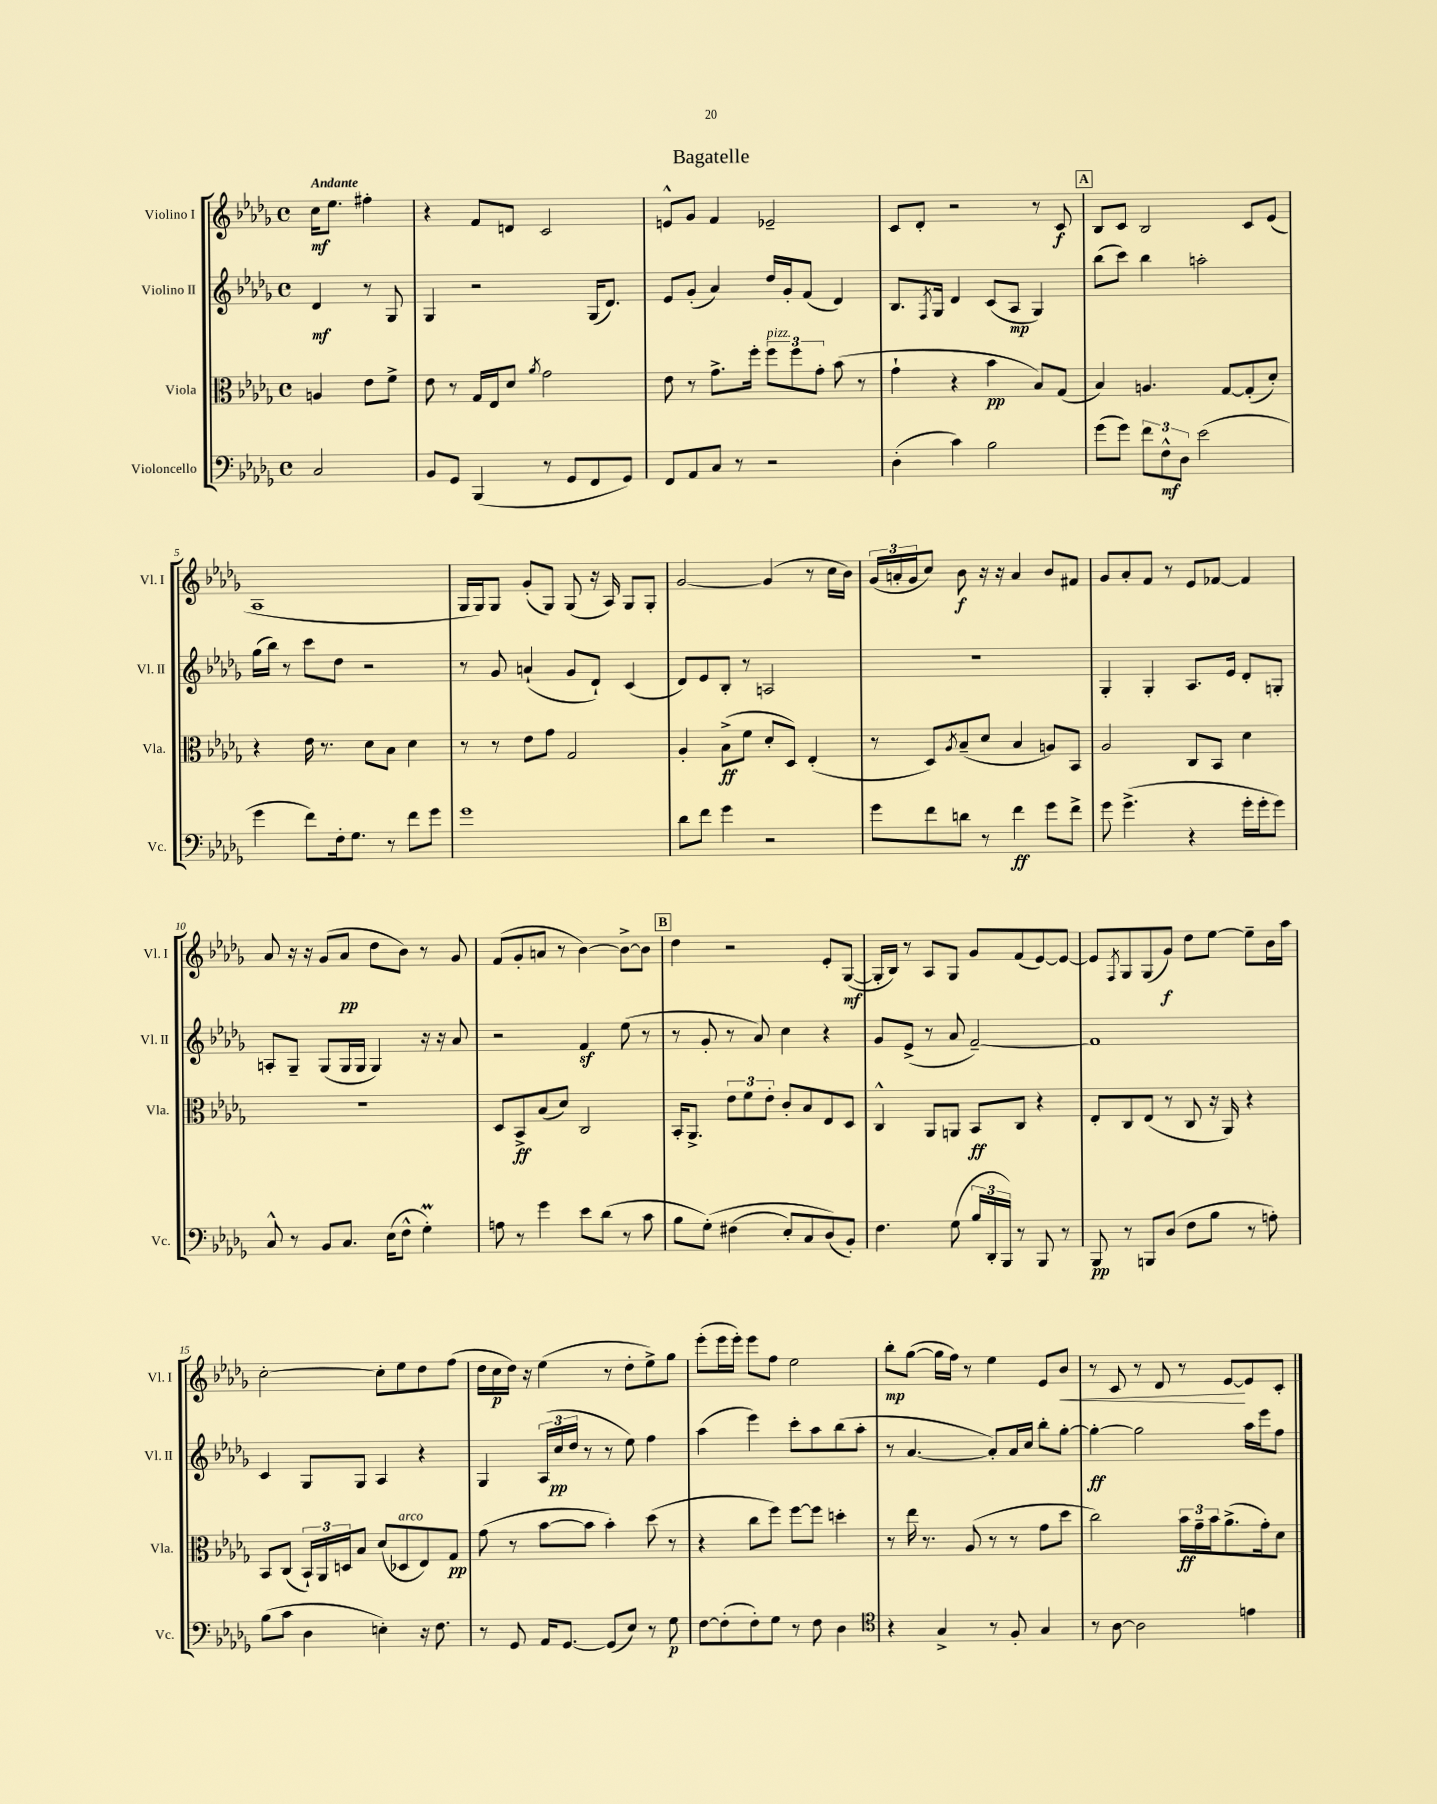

**kern	**dynam	**kern	**dynam	**kern	**dynam	**kern	**dynam
*part4	*part4	*part3	*part3	*part2	*part2	*part1	*part1
*staff4	*staff4	*staff3	*staff3	*staff2	*staff2	*staff1	*staff1
*I"Violoncello	*	*I"Viola	*	*I"Violino II	*	*I"Violino I	*
*I'Vc.	*	*I'Vla.	*	*I'Vl. II	*	*I'Vl. I	*
*clefF4	*	*clefC3	*	*clefG2	*	*clefG2	*
*k[b-e-a-d-g-]	*	*k[b-e-a-d-g-]	*	*k[b-e-a-d-g-]	*	*k[b-e-a-d-g-]	*
*M4/4	*	*M4/4	*	*M4/4	*	*M4/4	*
*met(c)	*	*met(c)	*	*met(c)	*	*met(c)	*
=	=	=	=	=	=	=	=
!	!	!	!	!	!	!LO:TX:a:B:t=Andante	!
2C/	.	4An/	.	4d-/	mf	16cc\KL	mf
.	.	.	.	.	.	8.ee-\J	.
.	.	8e-\L	.	8r	.	4ff#X'\	.
.	.	8f^\J	.	8G-/	.	.	.
=1	=1	=1	=1	=1	=1	=1	=1
8BB-/L	.	8e-\	.	4G-/	.	4r	.
8GG-/J	.	8r	.	.	.	.	.
(4BBB-/	.	16G-/LL	.	2r	.	8f/L	.
.	.	16E-/J	.	.	.	.	.
.	.	8d-/J	.	.	.	8dn/J	.
.	.	8qa-/	.	.	.	.	.
8r	.	2g-\	.	.	.	2c/	.
8GG-/L	.	.	.	.	.	.	.
8FF/	.	.	.	(16G-/KL	.	.	.
.	.	.	.	8.d-/J)	.	.	.
8GG-/J)	.	.	.	.	.	.	.
=2	=2	=2	=2	=2	=2	=2	=2
8FF/L	.	8e-\	.	8e-/L	.	8en^^/L	.
8AA-/	.	8r	.	(8g-'/J	.	8g-/J	.
8C/J	.	8.g-^\L	.	4a-/)	.	4f/	.
8r	.	.	.	.	.	.	.
.	.	16ff'\Jk	.	.	.	.	.
!	!	!LO:TX:a:i:t=pizz.	!	!	!	!	!
2r	.	12ff\L	.	16dd-/LL	.	2e-X~/	.
.	.	.	.	16g-'/J	.	.	.
.	.	12ff\	.	.	.	.	.
.	.	.	.	(8f/J	.	.	.
.	.	12g-'\J	.	.	.	.	.
.	.	(8b-\	.	4d-/)	.	.	.
.	.	8r	.	.	.	.	.
=3	=3	=3	=3	=3	=3	=3	=3
(4D-'\	.	4g-`\	.	8.B-/L	.	8c/L	.
.	.	.	.	.	.	8d-'/J	.
.	.	.	.	8qF/	.	.	.
.	.	.	.	16G-/Jk	.	.	.
4c\)	.	4r	.	4d-/	.	2r	.
2B-\	.	4b-\	pp	(8c/L	.	.	.
.	.	.	.	8A-/J	mp	.	.
.	.	8B-/L)	.	4G-/)	.	8r	.
.	.	(8G-/J	.	.	.	8c/	f
!!LO:REH:place=s1:t=A
=4	=4	=4	=4	=4	=4	=4	=4
(8g-\L	.	4B-/)	.	(8bb-\L	.	8B-/L	.
8g-\J)	.	.	.	8ccc\J)	.	8c/J	.
12f\L	.	4.An/	.	4bb-\	.	2B-/	.
12F^^\	mf	.	.	.	.	.	.
12D-\J	.	.	.	.	.	.	.
(2e-\	.	.	.	2aan'\	.	.	.
.	.	[8G-/L	.	.	.	.	.
.	.	(8G-'/]	.	.	.	8c/L	.
.	.	8d-'/J)	.	.	.	(8e-/J	.
!!LO:LB:g=z
=5	=5	=5	=5	=5	=5	=5	=5
4g-\	.	4r	.	(16gg-\LL	.	1A-	.
.	.	.	.	16bb-\JJ)	.	.	.
.	.	.	.	8r	.	.	.
8f\L)	.	16e-\	.	8ccc\L	.	.	.
.	.	8.r	.	.	.	.	.
16F'\k	.	.	.	8dd-\J	.	.	.
8.G-\J	.	.	.	.	.	.	.
.	.	8d-\L	.	2r	.	.	.
8r	.	8B-\J	.	.	.	.	.
8f\L	.	4d-\	.	.	.	.	.
8g-\J	.	.	.	.	.	.	.
=6	=6	=6	=6	=6	=6	=6	=6
1g-	.	8r	.	8r	.	16G-/LL	.
.	.	.	.	.	.	16G-/J)	.
.	.	8r	.	8g-/	.	8G-/J	.
.	.	8e-\L	.	(4an`/	.	(8g-'/L	.
.	.	8g-\J	.	.	.	8G-/J)	.
.	.	2G-/	.	8g-/L	.	(8G-/	.
.	.	.	.	8d-`/J)	.	16r	.
.	.	.	.	.	.	16A-/)	.
.	.	.	.	(4c/	.	8G-/L	.
.	.	.	.	.	.	8G-'/J	.
=7	=7	=7	=7	=7	=7	=7	=7
8d-\L	.	4A-'/	.	8d-/L)	.	[2g-/	.
8f\J	.	.	.	8e-/	.	.	.
4g-\	.	(8B-^\L	ff	8B-'/J	.	.	.
.	.	8f\J	.	8r	.	.	.
2r	.	8d-'/L	.	2An/	.	(4g-/]	.
.	.	8D-/J)	.	.	.	.	.
.	.	(4E-'/	.	.	.	8r	.
.	.	.	.	.	.	16cc\LL	.
.	.	.	.	.	.	16b-\JJ)	.
=8	=8	=8	=8	=8	=8	=8	=8
8g-\L	.	8r	.	1r	.	(24g-/LL	.
.	.	.	.	.	.	24an'/	.
.	.	.	.	.	.	24g-/J	.
8f\	.	8D-/L)	.	.	.	8cc/J)	.
.	.	8qA-/	.	.	.	.	.
8dn\J	.	(8B-~/	.	.	.	8b-\	f
8r	.	8d-/J	.	.	.	16r	.
.	.	.	.	.	.	16r	.
4f\	ff	4B-/	.	.	.	4a/	.
8g-\L	.	8An/L)	.	.	.	8b-/L	.
8f^\J	.	8BB-/J	.	.	.	8f#X/J	.
=9	=9	=9	=9	=9	=9	=9	=9
8g-\	.	2A-/	.	4G-'/	.	8g-/L	.
(4.g-^\	.	.	.	.	.	8a-'/	.
.	.	.	.	4G-'/	.	8f/J	.
.	.	.	.	.	.	8r	.
4r	.	8C/L	.	8.A-/L	.	8e-/L	.
.	.	8BB-/J	.	.	.	[8f-X/J	.
.	.	.	.	16e-/Jk	.	.	.
16g-'\LL	.	4d-\	.	8d-'/L	.	4f-/]	.
16g-'\J	.	.	.	.	.	.	.
8g-\J)	.	.	.	8Gn'/J	.	.	.
!!LO:LB:g=z
=10	=10	=10	=10	=10	=10	=10	=10
8C^^/	.	1r	.	8An'/L	.	8a-/	.
8r	.	.	.	8G-~/J	.	16r	.
.	.	.	.	.	.	16r	.
8BB-/L	.	.	.	(8G-/L	.	(8g-/L	.
8.C/J	.	.	.	16G-/L	.	8a-/J	pp
.	.	.	.	16G-/JJ	.	.	.
.	.	.	.	4G-/)	.	8dd-\L	.
(16E-\KL	.	.	.	.	.	.	.
8F^^\J	.	.	.	.	.	8b-\J)	.
4G-M'\)	.	.	.	16r	.	8r	.
.	.	.	.	16r	.	.	.
.	.	.	.	8a-/	.	8g-/	.
=11	=11	=11	=11	=11	=11	=11	=11
8An\	.	8D-/L	.	2r	.	(8f/L	.
8r	.	8BB-^/	ff	.	.	8g-'/	.
4g-\	.	(8B-/	.	.	.	8an/J	.
.	.	8d-/J)	.	.	.	8r	.
8e-\L	.	2C/	.	4fz/	.	[4b-\)	.
(8d-\J	.	.	.	.	.	.	.
8r	.	.	.	(8ee-\	.	8b-^\L_	.
8c\	.	.	.	8r	.	8b-\J]	.
!!LO:REH:place=s1:t=B
=12	=12	=12	=12	=12	=12	=12	=12
8B-\L	.	16BB-'/KL	.	8r	.	4dd-\	.
.	.	8.AA-^/J	.	.	.	.	.
(8G-'\J)	.	.	.	8g-'/	.	.	.
(4F#X\	.	12e-\L	.	8r	.	2r	.
.	.	12f\	.	.	.	.	.
.	.	.	.	8a-/)	.	.	.
.	.	12e-'\J	.	.	.	.	.
8E-'/L)	.	8c'/L	.	4cc\	.	.	.
8C/	.	8B-/	.	.	.	.	.
(8D-/)	.	8E-/	.	4r	.	8e-'/L	.
8BB-'/J)	.	8D-/J	.	.	.	([8G-/J	mf
=13	=13	=13	=13	=13	=13	=13	=13
4.F\	.	4C^^/	.	8g-/L	.	16G-'/LL]	.
.	.	.	.	.	.	16B-/JJ)	.
.	.	.	.	(8e-^/J	.	8r	.
.	.	8AA-/L	.	8r	.	8A-/L	.
(8G-\	.	8AAn/J	.	8a-/	.	8G-/J	.
24B-/LL	.	8BB-/L	ff	[2f~/)	.	8g-/L	.
24DD-'/	.	.	.	.	.	.	.
24BBB-/JJ)	.	.	.	.	.	.	.
8r	.	8C/J	.	.	.	(8f/	.
8BBB-/	.	4r	.	.	.	[8e-/)	.
8r	.	.	.	.	.	8e-/J_	.
=14	=14	=14	=14	=14	=14	=14	=14
8BBB-/	pp	8E-'/L	.	1f]	.	8e-/L]	.
.	.	.	.	.	.	8qF/	.
8r	.	8C/	.	.	.	8G-/	.
8BBBn/L	.	(8E-/J	.	.	.	(8G-/	.
(8D-/J	.	8r	.	.	.	8g-/J)	f
8F\L	.	8C/	.	.	.	8dd-\L	.
8B-\J	.	16r	.	.	.	[8ee-\J	.
.	.	16AA-/)	.	.	.	.	.
8r	.	4r	.	.	.	8ee-~\L]	.
8An'\)	.	.	.	.	.	16b-\L	.
.	.	.	.	.	.	16aa-\JJ	.
!!LO:LB:g=z
=15	=15	=15	=15	=15	=15	=15	=15
(8B-\L	.	8BB-/L	.	4c/	.	[2cc'\	.
8c\J	.	(8C/J	.	.	.	.	.
4D-\	.	24BB-`/LL)	.	8G-/L	.	.	.
.	.	24AA-/	.	.	.	.	.
.	.	24Dn/J	.	.	.	.	.
.	.	8B-/J	.	8G-/J	.	.	.
4En'\)	.	(8d-/L	.	4A-/	.	8cc'\L]	.
!	!	!LO:TX:a:i:t=arco	!	!	!	!	!
.	.	8D-X/	.	.	.	8ee-\	.
16r	.	8E-/)	.	4r	.	8dd-\	.
8.F\	.	.	.	.	.	.	.
.	.	8G-/J	pp	.	.	(8ff\J	.
=16	=16	=16	=16	=16	=16	=16	=16
8r	.	(8g-\	.	4G-/	.	16dd-\LL	.
.	.	.	.	.	.	16cc\	p
8GG-/	.	8r	.	.	.	16dd-\JJ)	.
.	.	.	.	.	.	16r	.
16AA-/KL	.	[8b-\L	.	(24A-/LL	.	(4ee-\	.
.	.	.	.	24cc/	pp	.	.
[8.GG-/J	.	.	.	.	.	.	.
.	.	.	.	24dd-/JJ	.	.	.
.	.	8b-\J]	.	8r	.	.	.
(8GG-/L]	.	4b-'\)	.	8r	.	8r	.
8E-/J)	.	.	.	8ee-\)	.	8dd-'\L	.
8r	.	(8dd-\	.	4ff\	.	8ee-^\)	.
8G-\	p	8r	.	.	.	8gg-\J	.
=17	=17	=17	=17	=17	=17	=17	=17
[8F\L	.	4r	.	(4aa-\	.	(8eee-'\L	.
(8F'\]	.	.	.	.	.	16eee-\L	.
.	.	.	.	.	.	16eee-'\JJ)	.
8F'\)	.	8cc\L	.	4eee-\)	.	8eee-\L	.
8G-\J	.	8ff\J)	.	.	.	8ff\J	.
8r	.	[8ff\L	.	8ccc'\L	.	2ee-\	.
8F\	.	8ff\J]	.	8aa-\	.	.	.
4D-\	.	4ddn'\	.	(8bb-\	.	.	.
.	.	.	.	8aa-'\J	.	.	.
=18	=18	=18	=18	=18	=18	=18	=18
*clefC4	*	*	*	*	*	*	*
4r	.	8r	.	8r	.	8bb-'\L	mp
.	.	16ee-\	.	[4.a-/	.	([8gg-\J	.
.	.	8.r	.	.	.	.	.
4G-^/	.	.	.	.	.	16gg-\LL]	.
.	.	.	.	.	.	16ff\JJ)	.
.	.	(8A-/	.	.	.	8r	.
8r	.	8r	.	8a-'/L])	.	4ee-\	.
8F'/	.	8r	.	16a-/L	.	.	.
.	.	.	.	16cc/JJ	.	.	.
4G-/	.	8g-\L	.	8bb-'\L	.	8e-/L	.
!	!	!	!	!	!	!	!LO:HP:b
.	.	8dd-\J	.	[8gg-'\J	.	8b-/J	<
=19	=19	=19	=19	=19	=19	=19	=19
8r	.	2cc\)	.	4gg-'\_	ff	8r	.
[8A-\	.	.	.	.	.	8c/	.
2A-\]	.	.	.	2gg-\]	.	8r	.
.	.	.	.	.	.	8d-/	.
.	.	24b-\LL	ff	.	.	8r	.
.	.	24g-~\	.	.	.	.	.
.	.	24b-\J	.	.	.	.	.
.	.	(8.a-^\	.	.	.	[8e-/L	.
4en\	.	.	.	16aa-\LL	.	8e-/]	[
.	.	16g-'\k)	.	16eee-\J	.	.	.
.	.	8d-\J	.	8ff\J	.	8c'/J	.
==	==	==	==	==	==	==	==
*-	*-	*-	*-	*-	*-	*-	*-
